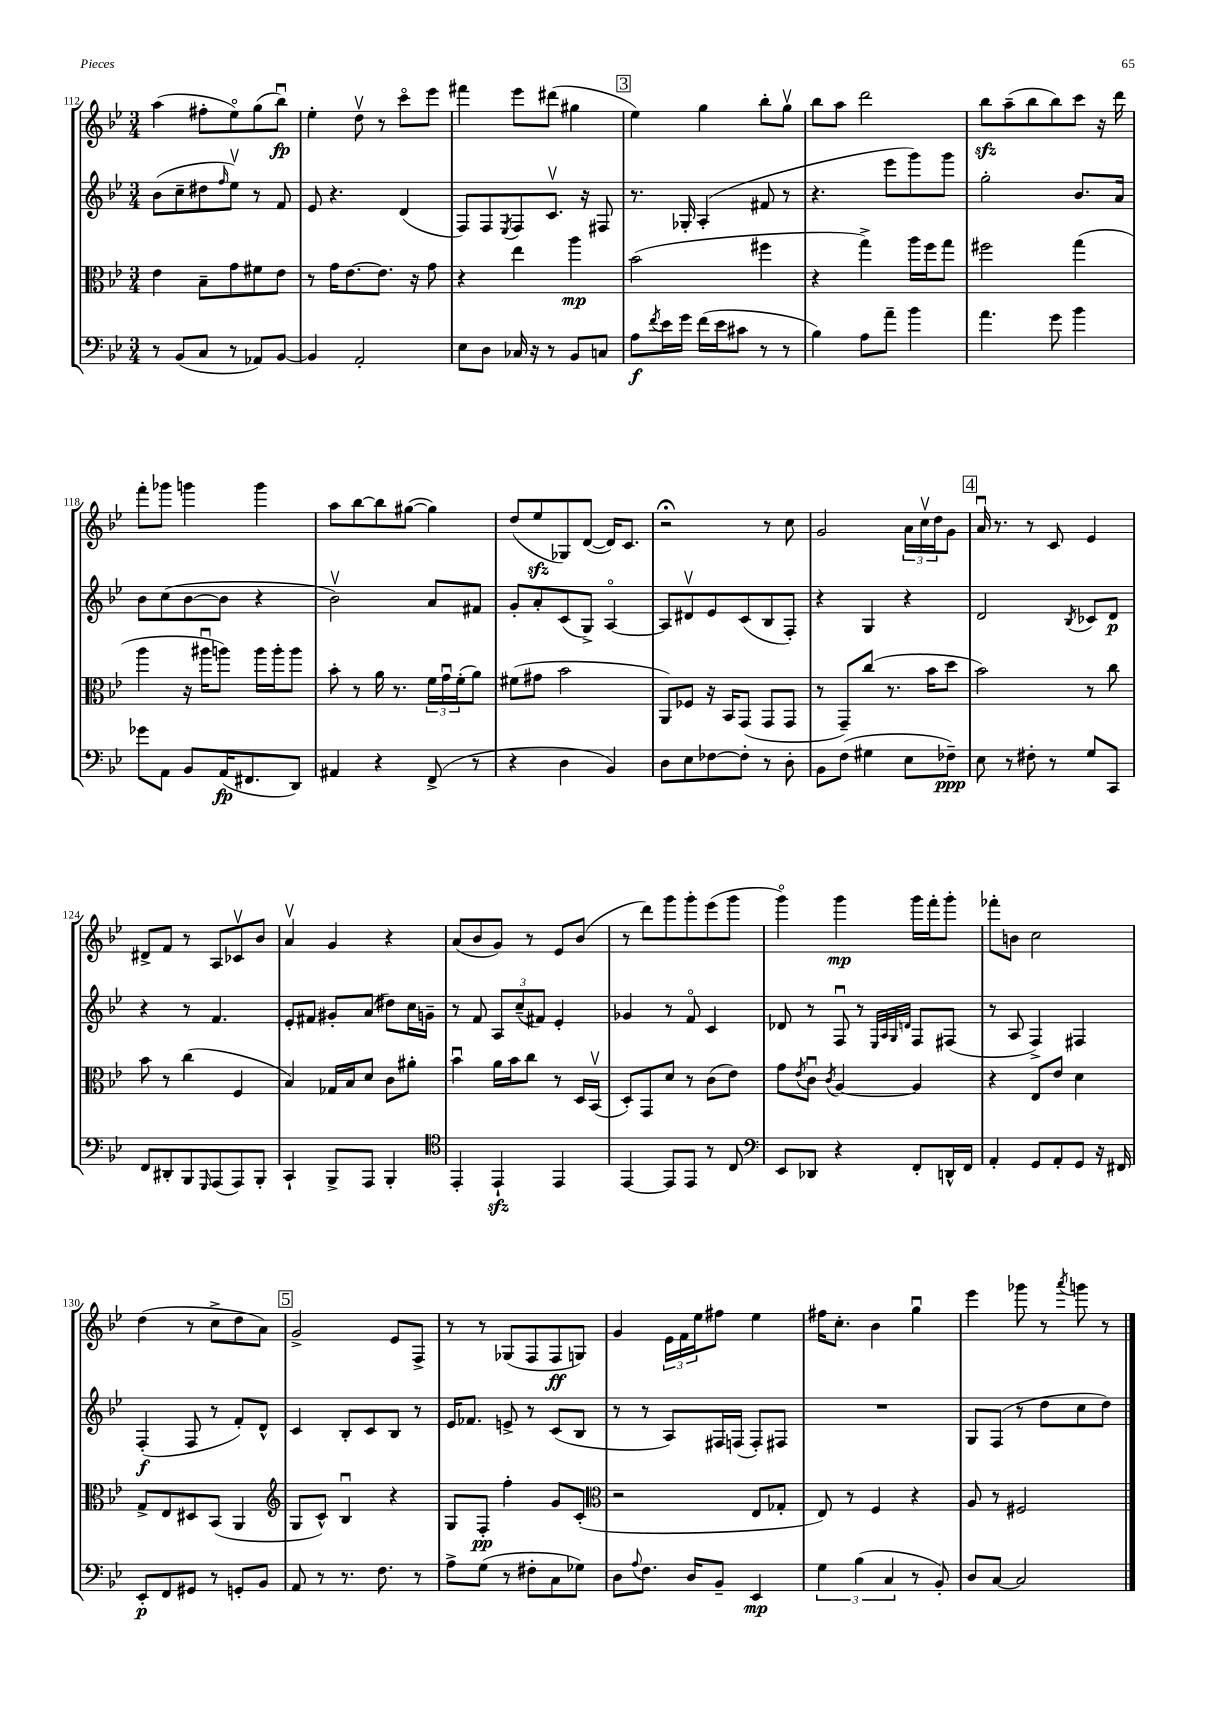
<<
\new StaffGroup <<
\new Staff = "s0" {
    \clef treble \key bes \major \numericTimeSignature \time 3/4
    a''4( fis''8-. ees''8\flageolet) g''8( bes''8\downbow\fp) |
    ees''4-. d''8\upbow r8 c'''8\flageolet ees'''8 |
    fis'''4 ees'''8 dis'''8( gis''4 |
    \mark \markup { \box "3" } ees''4) g''4 bes''8-. g''8\upbow |
    bes''8 a''8 d'''2 |
    bes''8\sfz a''8--( bes''8 bes''8) c'''8 r16 d'''16 |
    f'''8-. ges'''8 g'''4 g'''4 |
    a''8 bes''8~ bes''8 gis''8~( gis''4) |
    d''8( ees''8\sfz ges8) d'8~( d'16) c'8. |
    r2\fermata r8 c''8 |
    g'2 \tuplet 3/2 { a'16 c''16\upbow d''16 } g'8 |
    \mark \markup { \box "4" } a'16\downbow r8. r8 c'8 ees'4 |
    dis'8-> f'8 r8 a8 ces'8\upbow bes'8 |
    a'4\upbow g'4 r4 |
    a'8( bes'8 g'8) r8 ees'8 bes'8( |
    r8 d'''8) g'''8 g'''8-. ees'''8( g'''8 |
    g'''4\flageolet) g'''4\mp g'''16 f'''16-. g'''8-. |
    fes'''8-. b'8 c''2 |
    d''4( r8 c''8-> d''8 a'8) |
    \mark \markup { \box "5" } g'2-> ees'8 f8-> |
    r8 r8 ges8( f8 f8\ff g8) |
    g'4 \tuplet 3/2 { ees'16 f'16 ees''16 } fis''8 ees''4 |
    fis''16 c''8.-. bes'4 g''4\downbow |
    ees'''4 ges'''8 r8 \acciaccatura { a'''8 } g'''8 r8 \bar "|." |
}
\new Staff = "s1" {
    \clef treble \key bes \major \numericTimeSignature \time 3/4
    bes'8( c''8-- dis''8 \grace { f''16 } ees''8\upbow) r8 f'8 |
    ees'8 r4. d'4( |
    f8) f8 \acciaccatura { ees8 } f8 c'8.\upbow r16 fis8 |
    \mark \markup { \box "3" } r8. ges16-. a4-.( fis'8 r8 |
    r4. ees'''8 g'''8) g'''8 |
    g''2-. bes'8. a'16 |
    bes'8 c''8( bes'8~ bes'8 r4 |
    bes'2\upbow) a'8 fis'8 |
    g'8-. a'8-. c'8( g8->) a4~\flageolet |
    a8 dis'8\upbow ees'8 c'8( bes8 f8-.) |
    r4 g4 r4 |
    \mark \markup { \box "4" } d'2 \acciaccatura { bes8 } ces'8 d'8\p |
    r4 r8 f'4. |
    ees'8-. fis'8 gis'8-. a'8( dis''8) c''16 g'16-- |
    r8 f'8 \tuplet 3/2 { a8 c''8--( fis'8) } ees'4-. |
    ges'4 r8 f'8\flageolet c'4 |
    des'8 r8 f8\downbow r8 \grace { ees32 a32 g32 d'32 } f8 fis8( |
    r8 a8 f4->) fis4 |
    f4-.\f( f8 r8 f'8-.) d'8-^ |
    \mark \markup { \box "5" } c'4 bes8-. c'8 bes8 r8 |
    ees'16 fes'8. e'8-> r8 c'8( bes8 |
    r8 r8 a8) fis16 f16( f8-.) fis8 |
    R2. |
    g8 f8( r8 d''8 c''8 d''8) \bar "|." |
}
\new Staff = "s2" {
    \clef alto \key bes \major \numericTimeSignature \time 3/4
    ees'4 bes8-- g'8 fis'8 ees'8 |
    r8 g'16 ees'8.~ ees'8. r16 g'8 |
    r4 ees''4 a''4\mp |
    \mark \markup { \box "3" } bes'2( fis''4 |
    r4 g''4->) a''16 f''16 g''8 |
    fis''2 g''4( |
    a''4 r16 ais''16\downbow a''8) a''16 a''16-. a''8 |
    bes'8-. r8 a'16 r8. \tuplet 3/2 { f'16 g'16\downbow f'16-.( } a'8) |
    fis'8( gis'8 bes'2 |
    a,8) fes8 r16 bes,16 g,8( g,8 g,8 |
    r8 g,8--) c''8( r8. bes'16 d''8 |
    \mark \markup { \box "4" } bes'2) r8 c''8 |
    bes'8 r8 c''4( f4 |
    bes4) ges16 bes16 d'8 c'8 ais'8-. |
    bes'4\downbow a'16 bes'16 c''8 r8 d16 bes,16\upbow( |
    d8-.) g,8 d'8 r8 c'8( ees'8) |
    g'8 \acciaccatura { ees'8 } c'8\downbow \acciaccatura { c'8 } a4~ a4 |
    r4 ees8 ees'8 d'4 |
    g8-> ees8 dis8 bes,8( a,4 |
    \mark \markup { \box "5" } \clef treble g8 c'8-^) bes4\downbow r4 |
    g8 f8-.\pp f''4-. g'8 c'8-.( |
    \clef alto r2 ees8 ges8-. |
    ees8) r8 f4 r4 |
    a8 r8 fis2 \bar "|." |
}
\new Staff = "s3" {
    \clef bass \key bes \major \numericTimeSignature \time 3/4
    r8 bes,8( c8 r8 aes,8) bes,8~ |
    bes,4 a,2-. |
    ees8 d8 ces16 r16 r8 bes,8 c8 |
    \mark \markup { \box "3" } a8\f \acciaccatura { f'8 } ees'16 g'16 f'16( ees'16 cis'8 r8 r8 |
    bes4) a8 a'8-- bes'4 |
    a'4. g'8 bes'4 |
    ges'8 a,8 bes,8 a,16\fp( fis,8. d,8) |
    ais,4 r4 f,8->( r8 |
    r4 d4 bes,4) |
    d8 ees8 fes8~ fes8-. r8 d8-. |
    bes,8 f8( gis4 ees8 fes8--\ppp) |
    \mark \markup { \box "4" } ees8 r8 fis8-. r8 g8 c,8 |
    f,8 dis,8-. bes,,8 \grace { g,,16 } a,,8( a,,8) bes,,8-. |
    c,4-! bes,,8-> a,,8 bes,,4-. |
    \clef tenor ees,4-. ees,4-!\sfz ees,4 |
    ees,4~ ees,8 ees,8 r8 c8 |
    \clef bass ees,8 des,8 r4 f,8-. d,16-^ f,16 |
    a,4-. g,8 a,8-. g,8 r16 fis,16 |
    ees,8-.\p f,8 gis,8 r8 g,8-. bes,8 |
    \mark \markup { \box "5" } a,8 r8 r8. f8. r8 |
    a8-> g8( r8 fis8-. c8 ges8) |
    d8 \appoggiatura { a8 } f8. d16 bes,8-- ees,4\mp |
    \tuplet 3/2 { g4 bes4( c4 } r8 bes,8-.) |
    d8 c8~ c2 \bar "|." |
}
>>
>>
\layout { \context { \Score currentBarNumber = #112 } }
